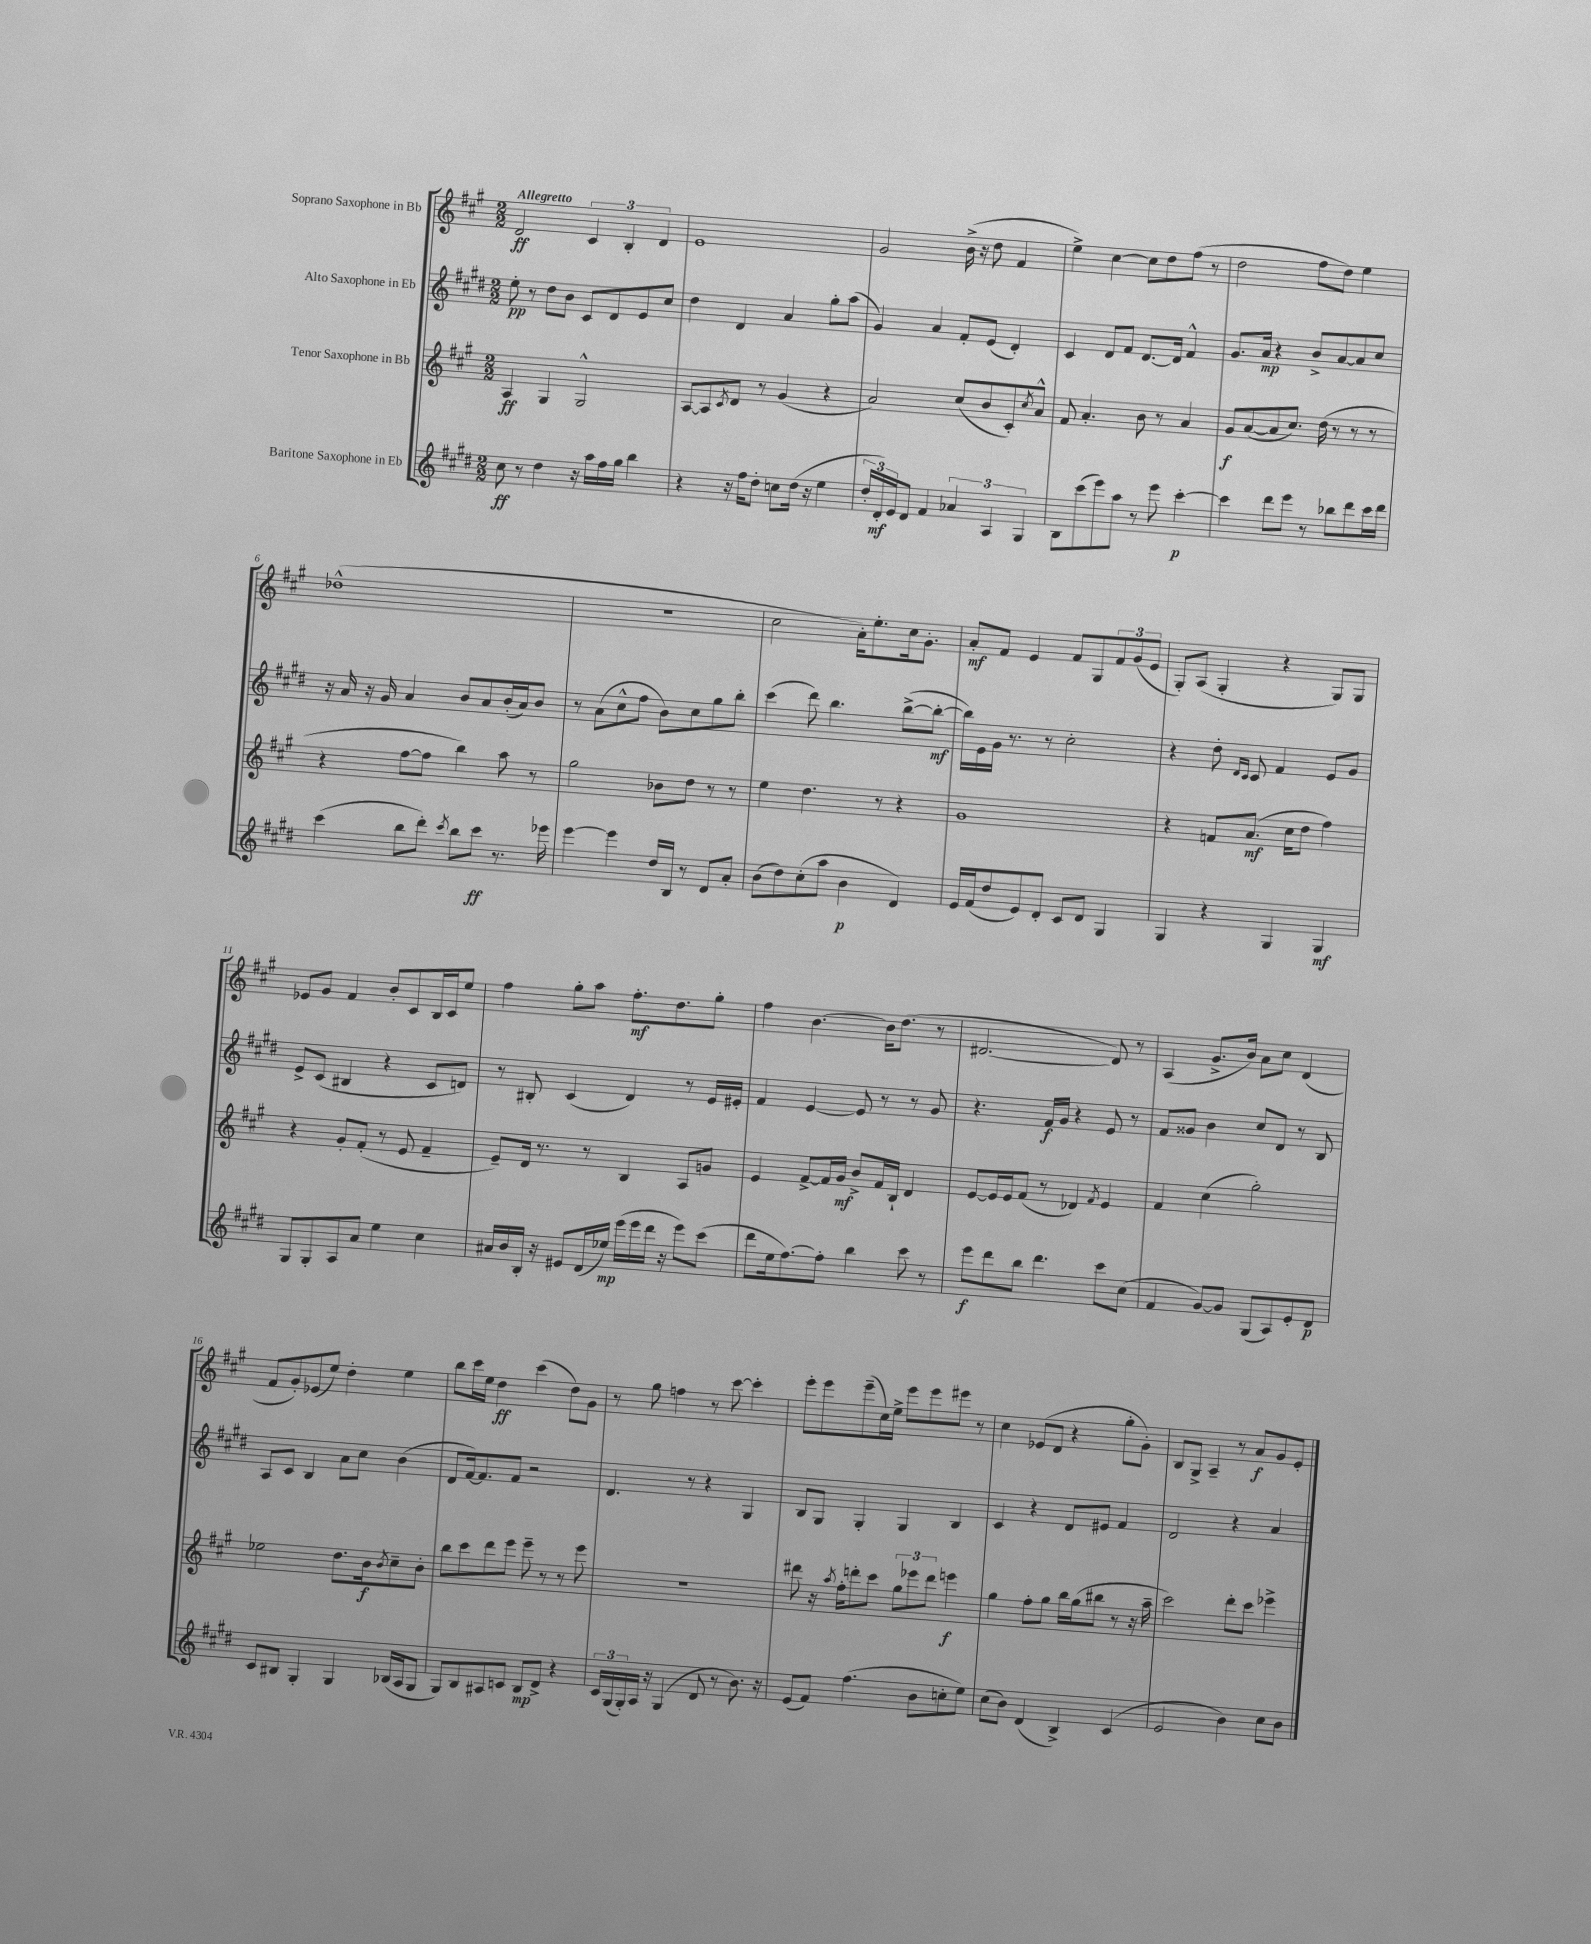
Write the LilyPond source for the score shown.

<<
\new StaffGroup <<
\new Staff = "s0" \with { instrumentName = "Soprano Saxophone in Bb" } {
    \clef treble \key a \major \numericTimeSignature \time 2/2 \tempo "Allegretto"
    d'2\ff \tuplet 3/2 { cis'4 b4-. d'4 } |
    e'1 |
    gis'2 b'16->( r16 d''8 fis'4 |
    e''4->) cis''4~ cis''8 d''8 fis''8( r8 |
    d''2 fis''8 d''8) e''4 |
    des''1-^( |
    r1 |
    cis''2 a'16-.) e''8.-. cis''16 gis'8.-. |
    a'8-.\mf fis'8 e'4 fis'8 gis8 \tuplet 3/2 { fis'8 gis'8( e'8 } |
    gis8-.) a8( gis4-. r4 gis8) gis8 |
    ees'8 gis'8 fis'4 b'8-. cis'8 b16 cis'16 e''8 |
    fis''4 gis''8-. a''8 fis''8.-.\mf d''8. gis''8-. |
    fis''4 b'4.~ b'16 d''8.( r8 |
    dis'2.~ dis'8) r8 |
    a4( gis'8.-> b'16) a'8 cis''8 d'4( |
    fis'8 gis'8-.) ees'8( e''8) d''4-. e''4 |
    b''8 cis'''16 e''16 d''4\ff cis'''4( d''8) gis'8 |
    r8 gis''8 f''4 r8 cis'''8~ cis'''4-. |
    e'''8-. e'''8 e'''8--( cis''16) e''16-> e'''8 e'''8 eis'''8 r8 |
    cis''4 ees'8( d'8 r4 gis''8-. gis'8-.) |
    b8 gis8-> a4-- r8 a'8\f gis'8 e'8-. \bar "|." |
}
\new Staff = "s1" \with { instrumentName = "Alto Saxophone in Eb" } {
    \clef treble \key e \major \numericTimeSignature \time 2/2
    e''8-.\pp r8 dis''8 b'8 cis'8 dis'8 e'8 cis''8 |
    dis''4 dis'4 a'4 gis''8-. a''8( |
    gis'4) a'4 fis'8-. e'8( dis'4-.) |
    cis'4 dis'8 fis'8 dis'8.~ dis'16 fis'4-^ |
    gis'8. a'16\mp r4 b'8-> a'8~ a'8 cis''8 |
    r16 a'16 r16 gis'16 a'4 b'8 a'8 b'16-.( a'16) b'8 |
    r8 a'8( cis''8-^ fis''8 b'8) cis''8 gis''8 b''8-. |
    cis'''4( dis'''8) b''4. b''8~->( b''8~-.\mf |
    b''16) e'16 gis'16 r8. r8 cis''2-. |
    r4 dis''8-. \grace { dis'16 cis'16 } cis'8 fis'4 e'8 gis'8 |
    e'8-> cis'8( bis4 r4 cis'8 d'8) |
    r8 bis8-. cis'4( dis'4) r8 e'16 eis'16-. |
    fis'4 e'4~ e'8 r8 r8 gis'8 |
    r4. fis'16\f gis'16 r4 e'8 r8 |
    fis'8 gisis'8 b'4 cis''8 dis'8 r8 b8 |
    a8 cis'8 b4 a'8 cis''8 b'4( |
    dis'8 fis'16~) fis'8. fis'8 r2 |
    dis'4. r8 r4 gis4 |
    b8 gis8 gis4-. gis4 b4 |
    cis'4 r4 dis'8 eis'8 fis'4 |
    dis'2 r4 a'4 \bar "|." |
}
\new Staff = "s2" \with { instrumentName = "Tenor Saxophone in Bb" } {
    \clef treble \key a \major \numericTimeSignature \time 2/2
    a4\ff gis4 gis2-^ |
    a8~ a8 \acciaccatura { cis'8 } d'8 r8 gis'4( r4 |
    a'2) cis''8( b'8 cis'8-.) \acciaccatura { cis''8 } a'8-^ |
    fis'8 a'4.-. b'8 r8 a'4 |
    gis'8\f a'8~( a'8 cis''8.) d''16( r8 r8 r8 |
    r4 fis''8~ fis''8 b''4) a''8 r8 |
    gis''2 bes'8 d''8 r8 r8 |
    e''4 d''4. r8 r4 |
    gis'1 |
    r4 f'8 a'8.\mf( cis''16 d''8 fis''4) |
    r4 gis'8-. fis'8-.( r8 e'8 fis'4-- |
    e'8--) d'16 r8. r8 b4 a8 g'8 |
    e'4 fis'8~-> fis'16 gis'16\mf b'8-> fis'16 b16-! d'4 |
    e'8~ e'16 e'16 fis'8( r8 des'4) \acciaccatura { fis'8 } e'4 |
    fis'4 cis''4( gis''2-.) |
    ees''2 d''8. b'16\f \acciaccatura { b'8 } cis''8-- b'8-. |
    b''8 cis'''8 d'''8 e'''8 e'''8-- r8 r8 e'''8 |
    R1 |
    dis'''8 r16 \acciaccatura { a''8 } fis''16-. d'''8-. cis'''8 \tuplet 3/2 { gis''8 ees'''8 d'''8 } e'''4\f |
    gis''4 fis''8-. gis''8 b''16 gis''16( bis''8 r8 r16 a''16-- |
    cis'''2) d'''8-. cis'''8 ees'''4-> \bar "|." |
}
\new Staff = "s3" \with { instrumentName = "Baritone Saxophone in Eb" } {
    \clef treble \key e \major \numericTimeSignature \time 2/2
    cis''8\ff r8 dis''4 r16 a''16 fis''16 gis''16 b''4 |
    r4 r16 fis''16 dis''8-. c''8 dis''16( r16 e''4 |
    \tuplet 3/2 { dis''16-. dis'16-.\mf) e'16 } dis'8 fis'4 \tuplet 3/2 { aes'4 a4 gis4 } |
    b8 cis'''8( e'''8) a''8 r8 e'''8 cis'''4~-.\p |
    cis'''4 dis'''8 e'''8 r8 bes''8 dis'''8 cis'''16 dis'''16 |
    cis'''4( b''8 dis'''8-.) \acciaccatura { cis'''8 } b''8 cis'''8\ff r8. ees'''16 |
    e'''4~ e'''4 dis''16 b16 r8 dis'8 a'8-. |
    b'8( dis''8) cis''8-.( a''8 b'4\p dis'4) |
    e'16 fis'16( dis''8 e'8) dis'8-. cis'8 dis'8 gis4 |
    gis4 r4 gis4 gis4\mf |
    gis8 gis8-. a8 a'8 e''4 cis''4 |
    ais'16 b'16 b16-. r16 eis'8 dis'16( ees''16\mp) e'''16( e'''16 dis'''16 r16 e'''8) cis'''8( |
    dis'''8 e''16 fis''8.~) fis''8-. b''4 cis'''8 r8 |
    e'''8\f dis'''8 b''8 dis'''4. cis'''8 cis''8( |
    fis'4 gis'8~) gis'8 gis8( a8) e'8-. dis'8\p |
    cis'8 bis8 gis4-. gis4 bes16( a16 gis8 |
    gis8) b8 ais8 c'8 b8\mp dis'8-> r4 |
    \tuplet 3/2 { cis'16 gis16( gis16-.) } a16 r16 gis4( dis'8 r8 b'8.) r16 |
    e'8( fis'8) fis''4.( b'8 c''8-. e''8) |
    cis''8( b'8) dis'4( b4->) cis'4( |
    e'2 b'4) cis''8 b'8 \bar "|." |
}
>>
>>
